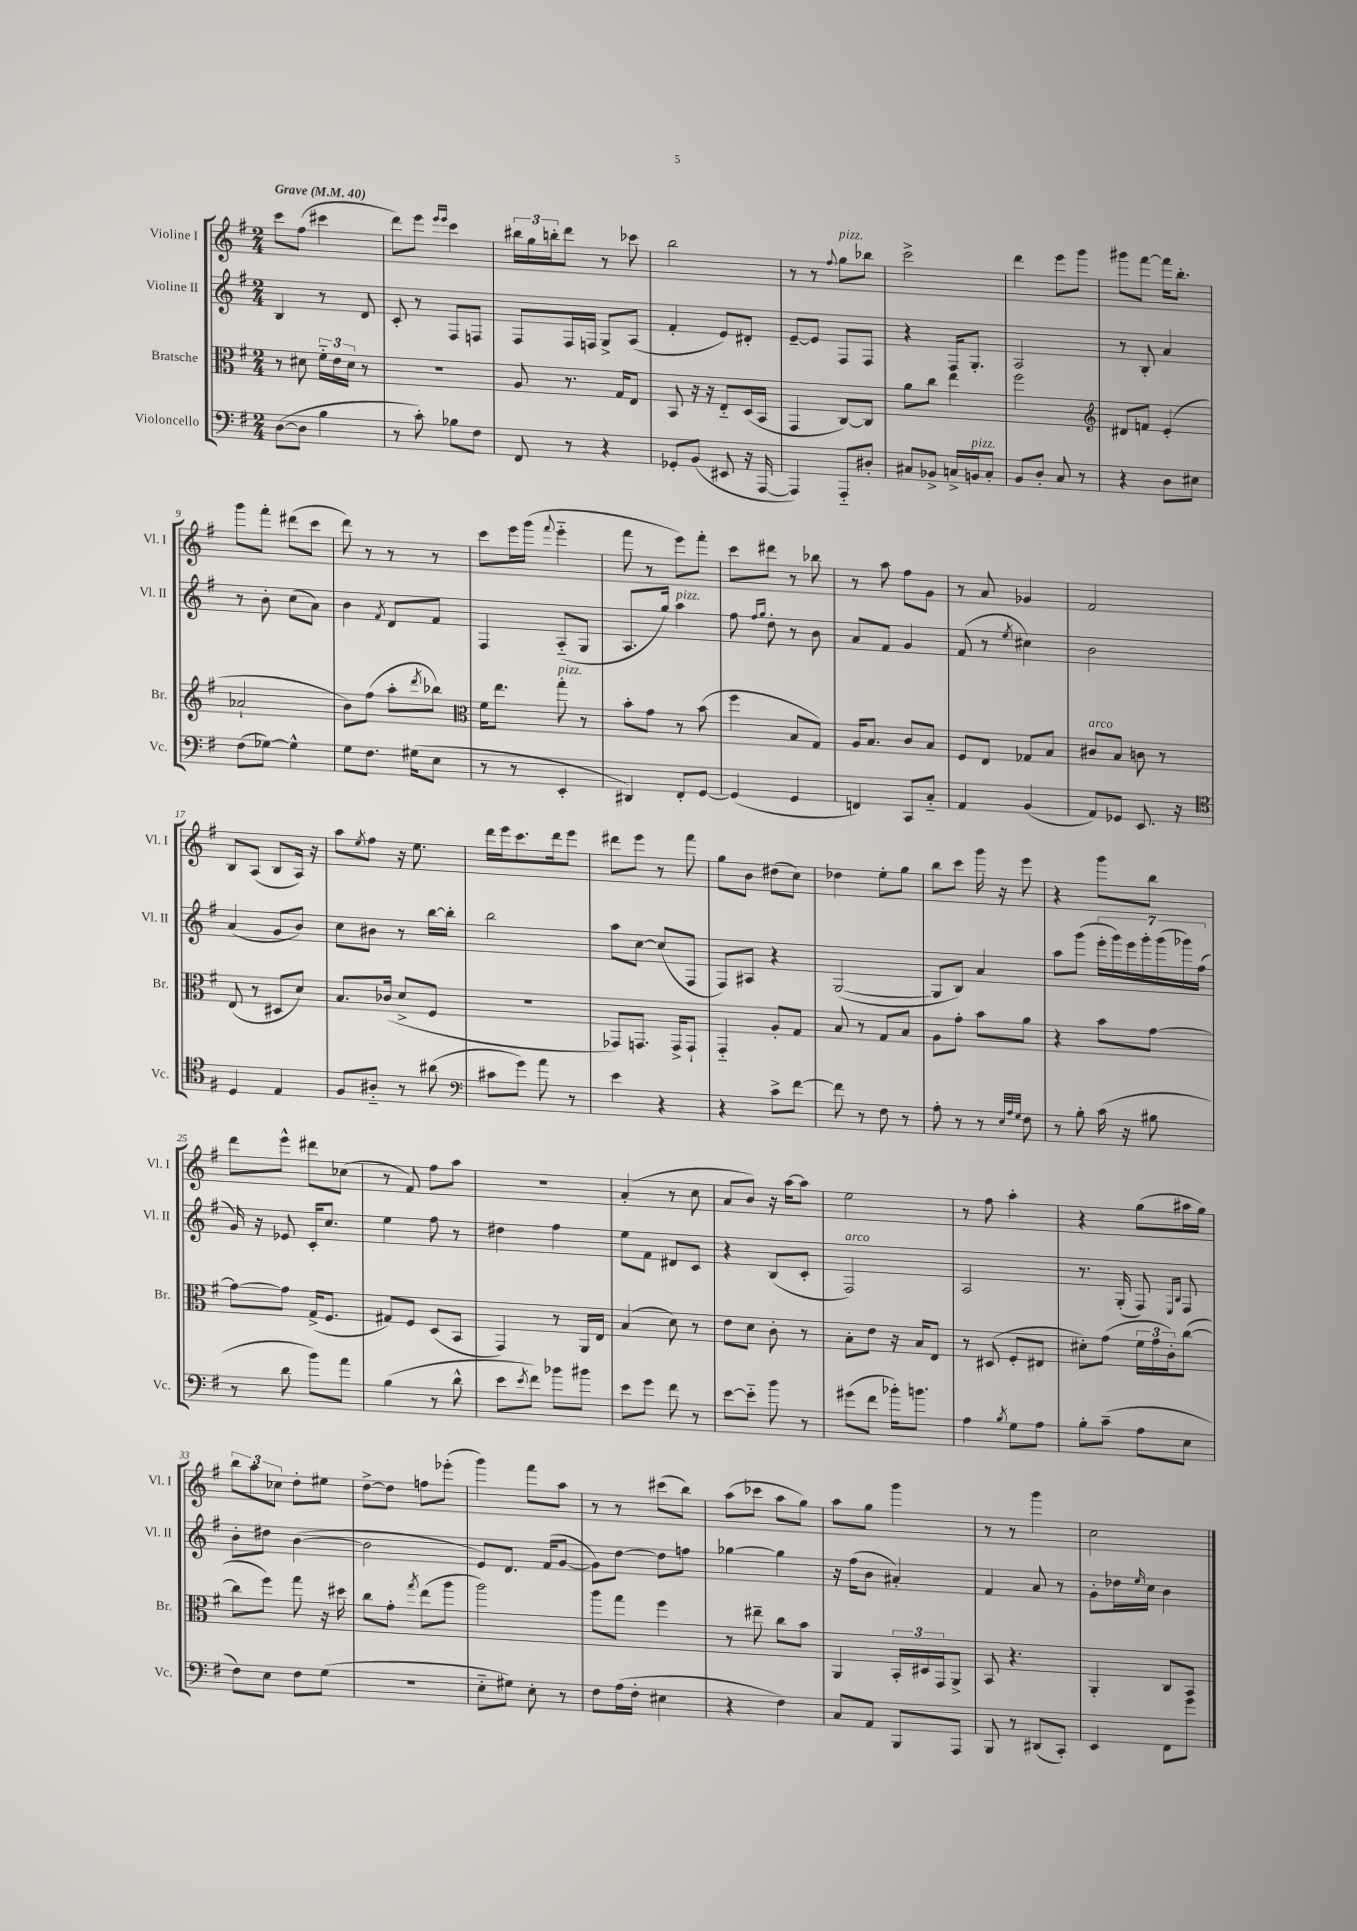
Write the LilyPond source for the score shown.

<<
\new StaffGroup <<
\new Staff = "s0" \with { instrumentName = "Violine I" shortInstrumentName = "Vl. I" } {
    \clef treble \key g \major \numericTimeSignature \time 2/4 \tempo "Grave" 4 = 40
    c'''8 fis''8( cis'''4 |
    d'''8) e'''8 \grace { e'''16 e'''16 } c'''4 |
    \tuplet 3/2 { bis''16 g''16 b''16-. } d'''8 r8 ces'''8 |
    b''2 |
    r8 r8 \appoggiatura { fis''8 } g''8^\markup { \italic "pizz." } bes''8 |
    c'''2-> |
    d'''4 e'''8 g'''8 |
    gis'''8 fis'''8~ fis'''16 b''8.-. |
    g'''8 fis'''8-. dis'''8( c'''8 |
    d'''8) r8 r8 r8 |
    c'''8 e'''16 g'''16( \appoggiatura { fis'''8 } e'''4-_ |
    fis'''8 r8 e'''8) fis'''8-. |
    c'''8 dis'''8 r8 bes''8 |
    r8 a''8 fis''8 g'8 |
    r8 a'8 ges'4 |
    fis'2 |
    b8 a8( b8 a16) r16 |
    a''8 \acciaccatura { e''8 } fis''8 r16 e''8. |
    d'''16 e'''16 c'''8. d'''16 e'''8 |
    dis'''8 e'''8 r8 fis'''8 |
    g''8 b'8 dis''8( c''8) |
    des''4 e''8-. g''8 |
    b''8 c'''8 g'''16 r16 e'''8 |
    r4 g'''8 b''8 |
    d'''8 e'''8-^ dis'''8 ces''8( |
    r8 fis'8) fis''8 a''8 |
    r2 |
    a'4-.( r8 c''8 |
    a'8 b'8) r16 a''16~ a''8 |
    e''2 |
    r8 fis''8 a''4-. |
    r4 g''8( ais''16 g''16) |
    \tuplet 3/2 { b''8 a''8 ces''8 } d''8-. eis''8 |
    d''8~-> d''8 f''8 ees'''8-.( |
    g'''4) fis'''8 a''8 |
    r8 r8 cis'''8( b''8) |
    a''8( ces'''8 a''8 g''8) |
    a''8 g''8 g'''4 |
    r8 r8 g'''4 |
    c''2 \bar "|." |
}
\new Staff = "s1" \with { instrumentName = "Violine II" shortInstrumentName = "Vl. II" } {
    \clef treble \key g \major \numericTimeSignature \time 2/4
    b4 r8 d'8 |
    c'8-. r8 fis8 f8 |
    fis8 fis16 f16 g8-> a8( |
    fis'4-. e'8) dis'8-. |
    e'8~-- e'8 fis8 fis8 |
    r4 fis16 g8.-. |
    a2 |
    r8 b8-. a'4 |
    r8 b'8-. c''8( a'8) |
    b'4 \acciaccatura { fis'8 } d'8 fis'8 |
    fis4 a8-_( g8 |
    a8. g''16) a''4^\markup { \italic "pizz." } |
    fis''8 \grace { fis''16 g''16 } d''8-. r8 b'8 |
    a'8 fis'8 g'4 |
    fis'8( r8 \acciaccatura { e''8 } cis''4) |
    b'2 |
    a'4( g'8 b'8) |
    c''8 bis'8 r8 b''16~ b''16-. |
    b''2 |
    a''8 c''8~ c''8( fis8 |
    fis8) ais8 r4 |
    g2~( |
    g8 b8) a'4 |
    a''8 g'''8( \tuplet 7/4 { e'''16-. g'''16) e'''16 g'''16-. g'''16( ges'''16) fis''16( } |
    g'16) r16 ees'8 c'16-. c''8. |
    e''4 fis''8 r8 |
    dis''4 fis''4 |
    e''8 fis'8 dis'8 c'8 |
    r4 b8( c'8-. |
    fis2^\markup { \italic "arco" }) |
    a2 |
    r8. g16-.( fis8) \grace { e16 b16 } fis8 |
    b'8-. dis''8 b'4~( |
    b'2 |
    e'8) d'8. fis'16( g'8~ |
    g'8) d''8~ d''8 f''8 |
    ges''4~ ges''4 |
    r16 fis''16( b'8 ais'4-.) |
    fis'4 a'8 r8 |
    g'8-. des''16 \grace { e''16 } c''16 b'4 \bar "|." |
}
\new Staff = "s2" \with { instrumentName = "Bratsche" shortInstrumentName = "Br." } {
    \clef alto \key g \major \numericTimeSignature \time 2/4
    r8 dis'8 \tuplet 3/2 { fis'16-_ e'16 dis'16 } r8 |
    r2 |
    a8 r8. g16 e8 |
    b,8 r16 r16 e8-_ d16( b,16 |
    g,4 c8~) c8 |
    a'8 c''8 e''4 |
    fis''2 |
    \clef treble dis'8 f'8 e'4-.( |
    aes'2-! |
    b'8) fis''8( a''8-. \acciaccatura { d'''8 } bes''8) |
    \clef alto fis'16 e''8. g''8-.^\markup { \italic "pizz." } r8 |
    b'8-. g'8 r8 b'8( |
    fis''4 b8 g8) |
    a16 b8. c'8 b8 |
    fis8 e8 ges8 b8 |
    cis'8^\markup { \italic "arco" } b8 c'8 r8 |
    e8( r8 dis8 d'8) |
    b8. ces'16( d'8-> fis8 |
    R2 |
    ges,8) g,8. g,16-> g,8-! |
    g,4-_ a8-. g8 |
    b8 r8 g8 b8 |
    a8 g'8-. b'8 a'8 |
    r4 b'8 g'8~ |
    g'8~ g'8 g16->( fis8. |
    gis8) fis8 d8( b,8 |
    g,4) r8 a,16 e16 |
    b4( d'8) r8 |
    e'8 d'8 c'8-. r8 |
    b8-. e'8 r16 b16 e8 |
    r8 dis8( fis8-. eis8 |
    dis'8-.) g'8( \tuplet 3/2 { fis'16 g'16 c'16-.) } c''8~( |
    c''8 fis''8) g''8 r16 dis''16 |
    c''8 g'8-. \acciaccatura { g''8 } e''8( a''8 |
    a''2) |
    a''8 g''8 fis''4 |
    r8 eis''8-- c''8 b'8 |
    a,4 \tuplet 3/2 { b,16-. dis16 g,16 } a,8-> |
    b,8 r4. |
    a,4-. c8 b,8 \bar "|." |
}
\new Staff = "s3" \with { instrumentName = "Violoncello" shortInstrumentName = "Vc." } {
    \clef bass \key g \major \numericTimeSignature \time 2/4
    d8~( d8 b4 |
    r8 c'8-.) bes8 fis8 |
    fis,8 r8 r4 |
    ges,8-. b,8( eis,8 r16 a,,16~ |
    a,,4) a,,8-_ dis8-. |
    cis8 bes,8-> c16-> b,16^\markup { \italic "pizz." } c8-. |
    b,8 d8-. c8 r8 |
    r4 d8 eis8 |
    fis8( ges8~) ges4-^ |
    g8 fis8. gis16( e8 |
    r8 r8 e,4-. |
    dis,4) fis,8-. g,8~ |
    g,4( g,4 |
    f,4) c,8 c8-_ |
    a,4 b,4( |
    a,8) ges,8 e,8. r16 |
    \clef tenor d4 e4 |
    fis8 ais8-_ r8 ais'8( |
    \clef bass cis'8 g'8) a'8 r8 |
    e'4 r4 |
    r4 c'8-> fis'8~ |
    fis'8 r8 fis8 r8 |
    a8-. r8 r8 \grace { e32 a32 g32 } fis8 |
    r8 b8-. c'16( r16 bis8 |
    r8 d'8 b'8) a'8 |
    b4( r8 d'8-^ |
    e'8 \acciaccatura { e'8 } fis'8) bes'8 bis'8 |
    e'8 g'8 fis'8 r8 |
    e'8~ e'8-_ b'8 r8 |
    gis'8( fis'8 bes'16-.) b'8. |
    a4 \acciaccatura { b8 } g8 a8 |
    b8-. c'8--( a8 e8 |
    fis8) e8 fis8 g8( |
    r2 |
    e8-_ gis8) e8-. r8 |
    fis8 a16( fis16-. eis4 |
    r4 fis4) |
    c8 a,8 b,,8 a,,8 |
    b,,8 r8 dis,8( c,8-.) |
    e,4 fis,8 g'8 \bar "|." |
}
>>
>>
